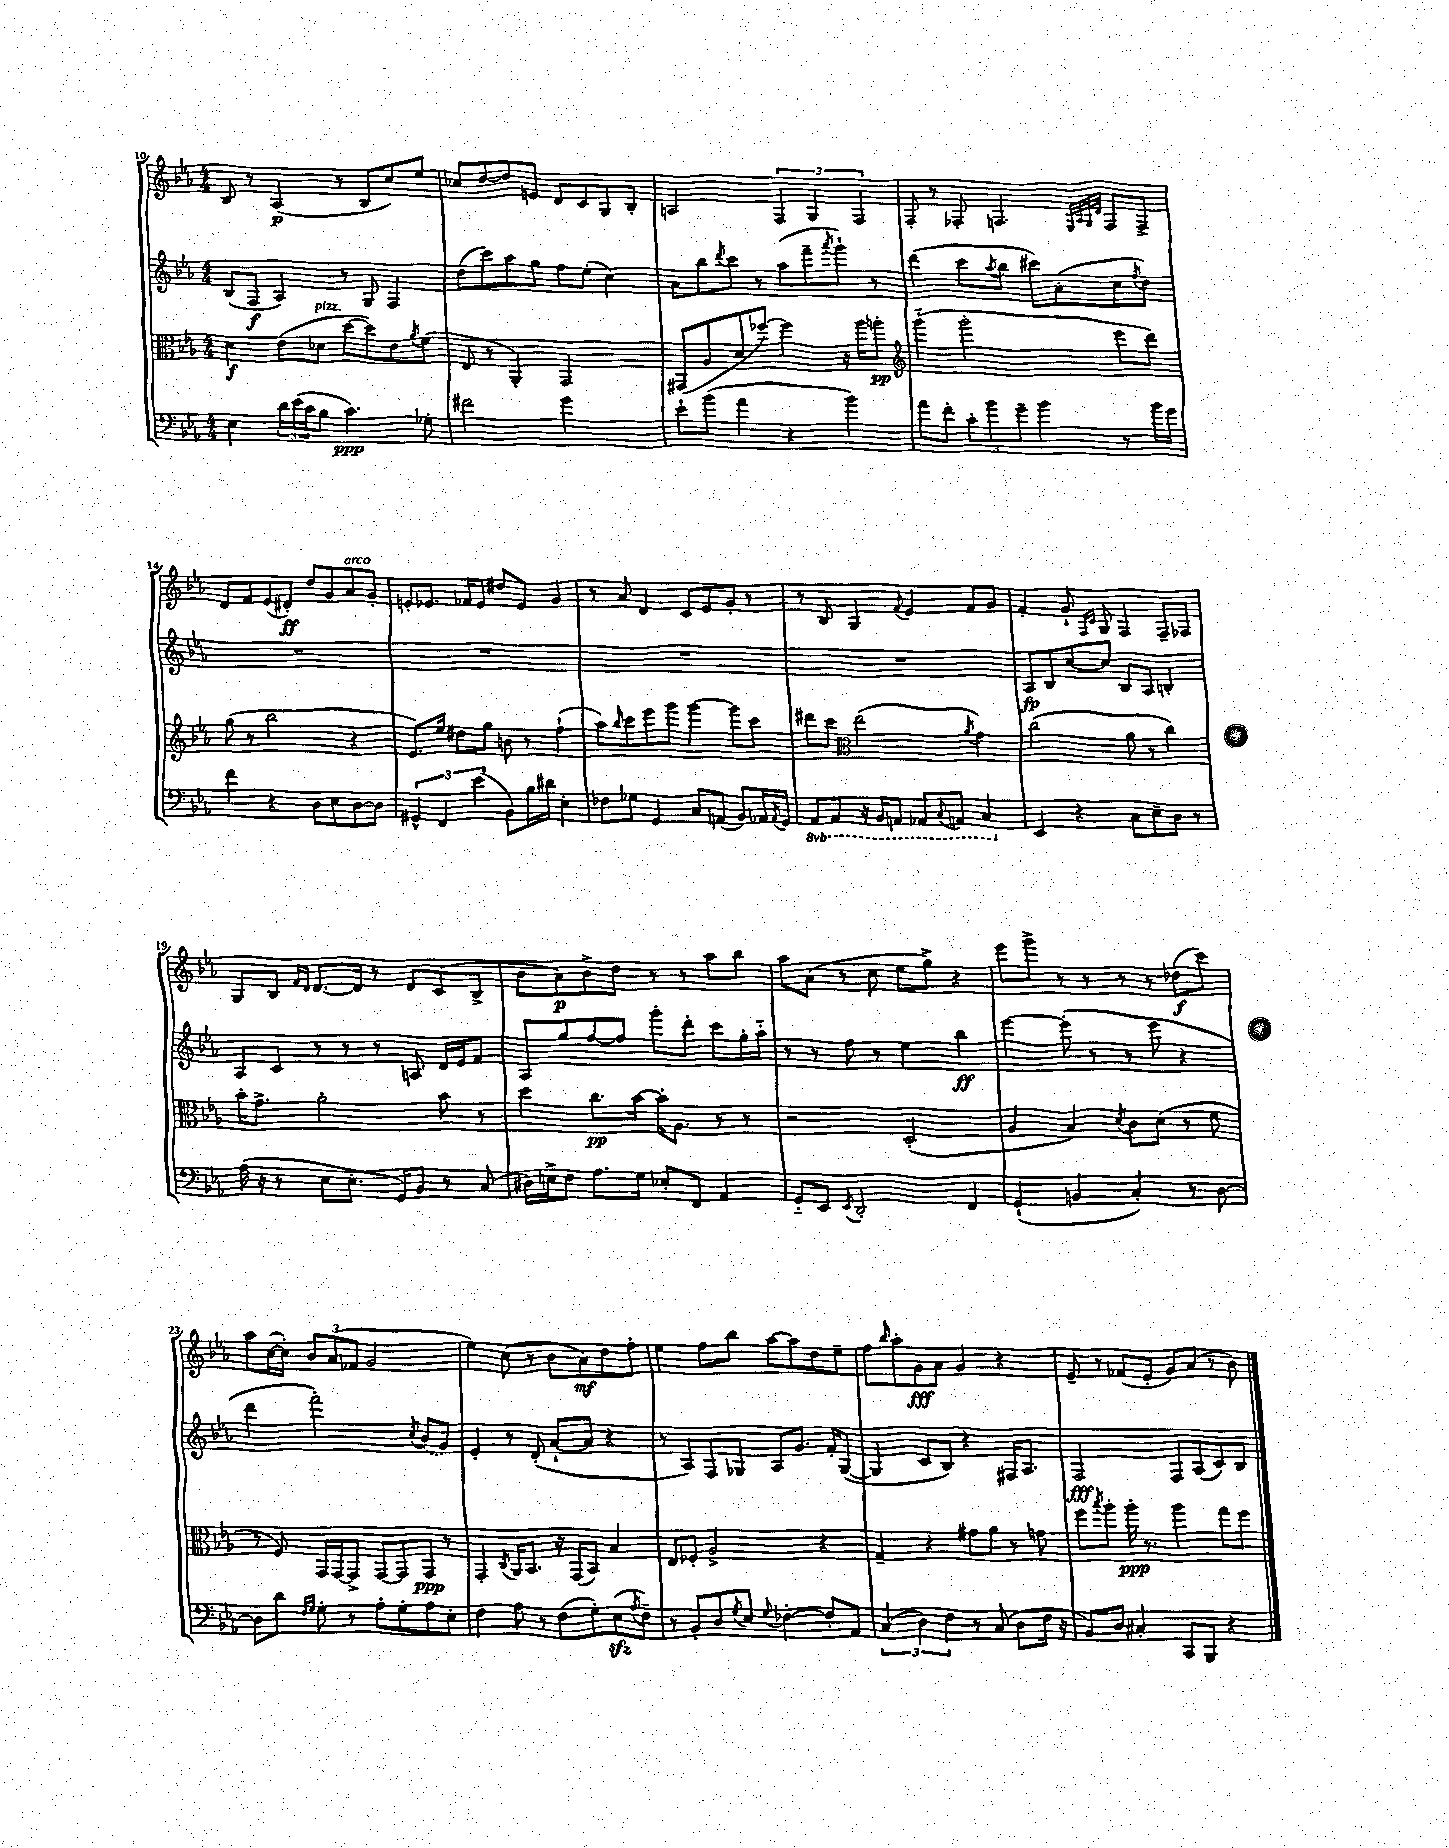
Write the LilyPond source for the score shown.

<<
\new StaffGroup <<
\new Staff = "s0" {
    \clef treble \key ees \major \numericTimeSignature \time 4/4
    bes8 r8 aes4\p( r8 bes8 c''8) ees''8 |
    ces''8 d''8~ d''8 e'8 d'8 c'8 g8 bes8-. |
    a2 \tuplet 3/2 { f4 g4 f4 } |
    f8-. r8 fes8-. f4. \grace { ees32 aes32 g32 d'32 } f8 f8-> |
    d'8 f'8 ees'8( dis'8-.\ff) d''8 g'8 aes'8^\markup { \italic "arco" } g'8-. |
    e'8-. ees'8. fes'16 ees'8 dis''8 ees'8 g'4 |
    r8 aes'8 d'4 c'8 ees'8 g'8-. r8 |
    r8 bes8 g4 \appoggiatura { f'8 } ees'4 f'8 g'8 |
    f'4-. g'8-! \grace { f16 c'16 } g8 f4 f8-- fes8 |
    g8 bes8 \grace { f'16 d'16 } d'8.~ d'16 r8 d'8 c'8( bes8-> |
    bes'8 aes'8\p) bes'8-> d''8 r8 r8 aes''8 bes''8 |
    aes''8 aes'8( r8 c''8 ees''8 g''8->) r4 |
    ees'''8 g'''8-> r8 r8 r8 r8 des''8\f( c'''8) |
    aes''8 c''16~( c''16-.) \tuplet 3/2 { bes'8 aes'8( fes'8 } g'2 |
    ees''4) c''8( r8 bes'8 aes'8\mf) d''8 f''8-. |
    ees''4 f''8 bes''8 aes''8~ aes''8 d''8 ees''8-- |
    f''8 \grace { bes''16 } aes''8-. g'8\fff aes'8 g'4 r4 |
    ees'8-- r8 fes'8( ees'8-. g'8) aes'8( r8 bes'8) \bar "|." |
}
\new Staff = "s1" {
    \clef treble \key ees \major \numericTimeSignature \time 4/4
    bes8( f8\f aes4) r8 g8 f4 |
    d''8( c'''8) aes''8 g''8 f''8 ees''8-.( c''4) |
    aes'8 bes''8 \acciaccatura { d'''8 } c'''8 r8 aes''8( f'''8-- \acciaccatura { aes'''8 } g'''8-!) r8 |
    d'''4( c'''8 \acciaccatura { aes''8 } bes''8 cis'''8) aes'8-.( c''8 \acciaccatura { f''8 } d''8) |
    R1 |
    R1 |
    R1 |
    R1 |
    aes8\fp bes8 c''8~ c''8 bes8 aes8 b4-. |
    aes8 c'8 r8 r8 r8 a8 d'16 ees'16 f'8 |
    aes8 g''8 f''8~ f''8 g'''8-. d'''8-. c'''8 g''16-. aes''16-_ |
    r8 r8 f''8 r8 ees''4 bes''4\ff |
    ees'''4~ ees'''8-.( r8 r8 ees'''8 r4 |
    d'''4 f'''2-.) \acciaccatura { c''8 } \once \slurDashed bes'8( g'8) |
    ees'4-. r8 d'8-.( aes'8~-! aes'8 r4 |
    r8 aes8) f8 ges8 aes8 g'8. f'16-. ges8~( |
    ges4 c'8 bes8) r4 fis16 aes8. |
    f2\fff f8 aes8( c'8) bes8 \bar "|." |
}
\new Staff = "s2" {
    \clef alto \key ees \major \numericTimeSignature \time 4/4
    d'4\f ees'8( des'8^\markup { \italic "pizz." } d''8~ d''8) ees'8 \acciaccatura { aes'8 } f'8( |
    ees8 r8 aes,4-.) g,2 |
    gis,8( aes8 d'8 fes''8~) fes''4 r16 aes''16 a''8-.\pp |
    \clef treble g'''4-_( g'''2-. ees'''8 d'''8) |
    g''8( r8 bes''2 r4 |
    ees'8.) ees''16 dis''8 g''8 b'8 r8 f''4-!( |
    aes''8) \grace { bes''16 } c'''8 ees'''8 g'''8 g'''4~ g'''8 c'''8 |
    dis'''8 c'''8 \clef alto ees''2( \acciaccatura { aes'8 } g'4) |
    c''2( aes'8 r8 c''4) |
    bes'16-. g'8.-> aes'2-. bes'8 r8 |
    d''4 c''8.\pp bes'16~ bes'16-. aes8. r8 r8 |
    r2 d2-.( |
    aes4 bes4) \acciaccatura { d'8 } c'8 d'8( r8 f'8 |
    r8 f8) g,16 g,16~ g,8-> g,8~ g,8 g,8\ppp r8 |
    g,4-. \acciaccatura { c8 } aes,16 bes,8. r16 g,16( bes,8) bes4 |
    ees8 fes8-. aes2-> r4 |
    g4-- r4 gis'8 aes'8 r8 g'8 |
    f''8 \acciaccatura { bes''8 } aes''8-. aes''16-.\ppp r8. aes''4 g''8 f''8 \bar "|." |
}
\new Staff = "s3" {
    \clef bass \key ees \major \numericTimeSignature \time 4/4 \set Staff.ottavationMarkups = #ottavation-simple-ordinals
    ees4 \tuplet 3/2 { d'16 ees'16( c'16 } bes8 c'4.\ppp) ges8-. |
    fis'2 g'2 |
    ees'8-! bes'8( aes'4 r4 bes'4) |
    aes'8 f'8-. \tuplet 3/2 { c'8-. bes'8 g'8-- } bes'4 r8 bes'16 g'16 |
    f'4 r4 d8 ees8 d8~ d8 |
    \tuplet 3/2 { gis,4-^ f,4 ees'4( } bes,8) bes16 dis'16 ees4-. |
    fes8 ges8 g,4 c8 a,8( bes,8) aes,16 \acciaccatura { aes,8 } g,16 |
    \ottava #-1 aes,,8 aes,,8 r16 bes,,16 a,,8 aes,,8 \appoggiatura { c,8 } a,,8 c,4 \ottava #0 |
    ees,4 r4 c8 ees8-- d8 r8 |
    aes16( r16 r8 ees8 ees8.-. g,16) bes,8 r8 c8( |
    dis16) e16-> f8 aes8. g16 ees8-. f,8 aes,4 |
    g,8-_ ees,8 \acciaccatura { ees,8 } d,2-. f,4 |
    g,4-!( b,4 c4-.) r8 d8~ |
    d8 d'8 \grace { f16 g16 } g8-. r8 aes8-. g8-. aes8 ees8-. |
    f4 aes8 r8 f8( g8-.) ees8\sfz( \acciaccatura { aes8 } f8--) |
    r8 bes,8-. d8 \acciaccatura { g8 } ees8 \appoggiatura { g8 } fes4~-. fes8-. aes,8 |
    \tuplet 3/2 { c4( d4) f4 } r8 c8( d8 f16 r16 |
    bes,8) d8 cis4-. c,8 bes,,8 r4 \bar "|." |
}
>>
>>
\layout { \context { \Score currentBarNumber = #10 } }
